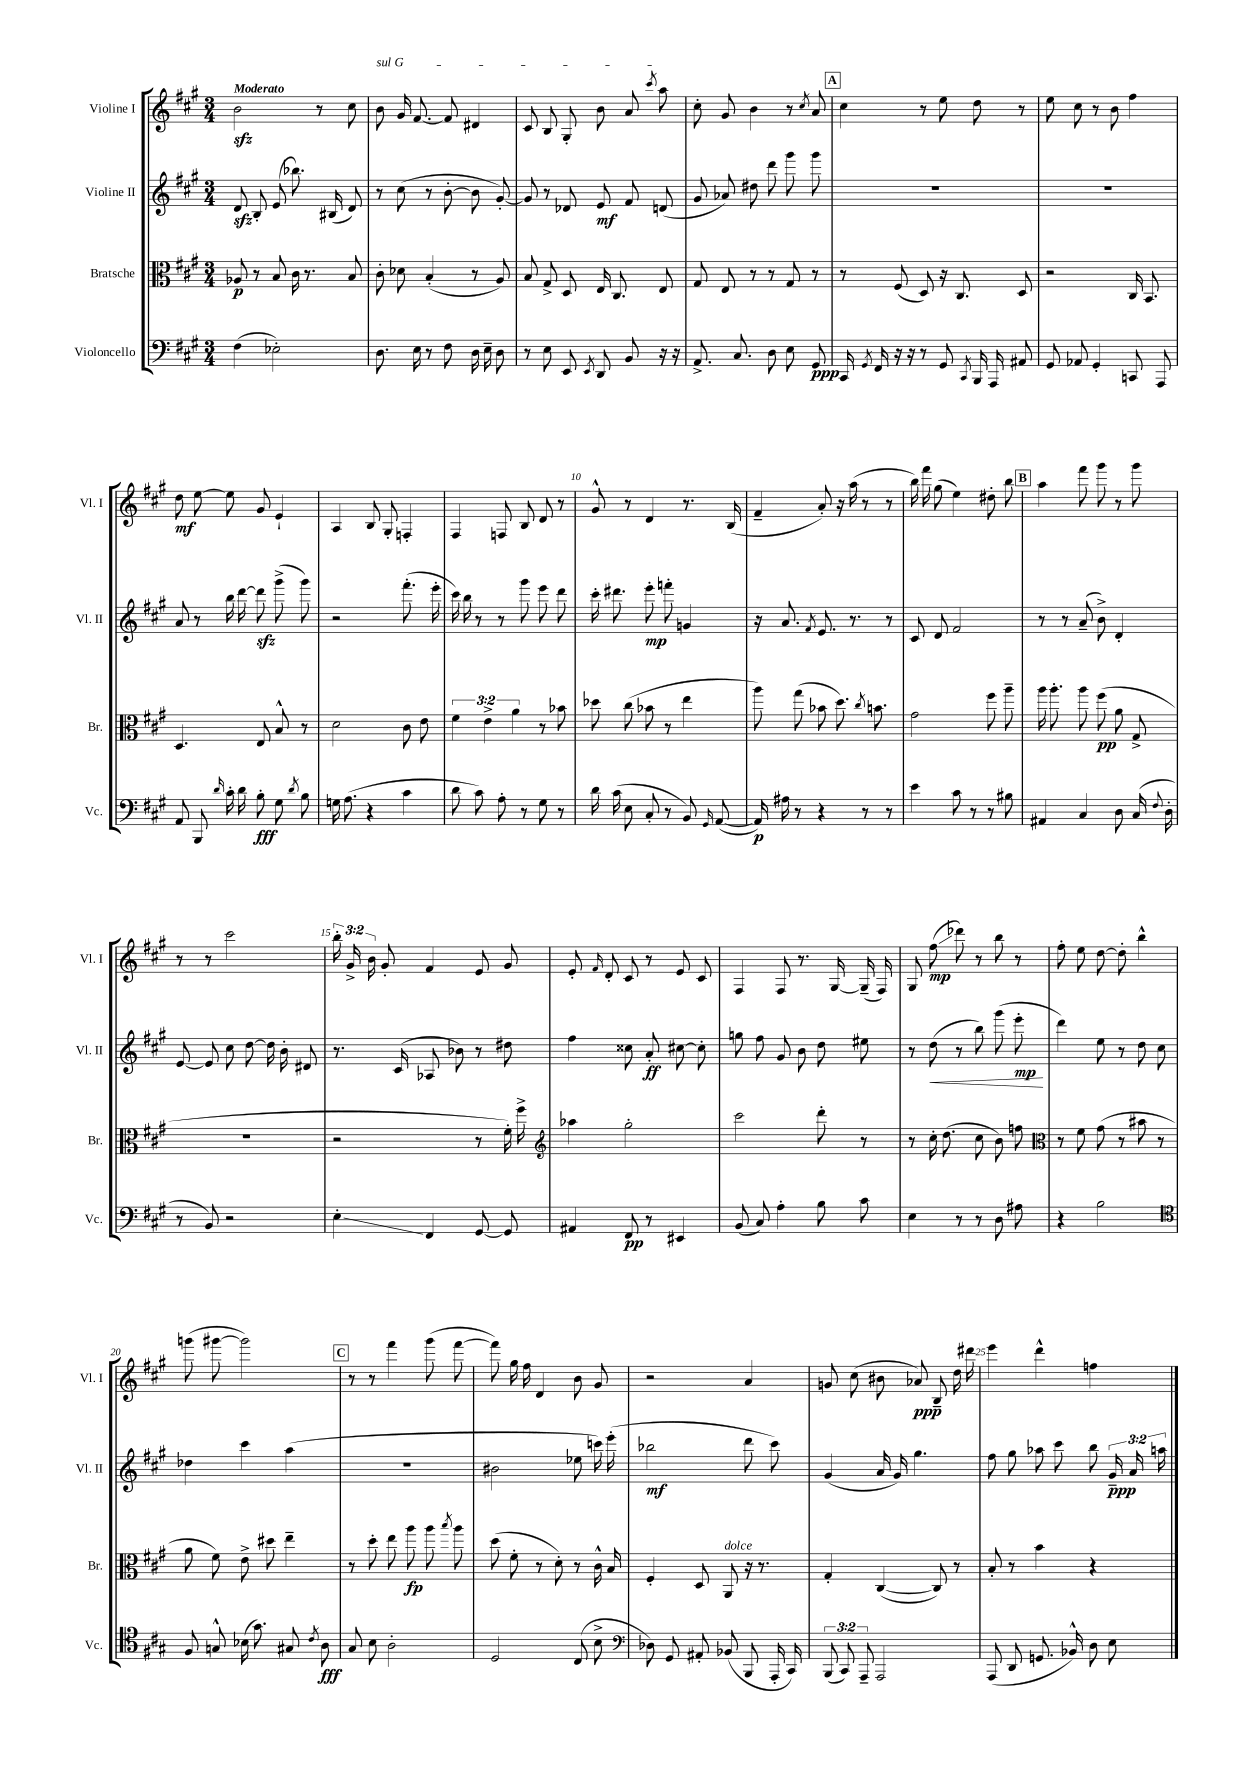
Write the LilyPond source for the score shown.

<<
\new StaffGroup <<
\new Staff = "s0" \with { instrumentName = "Violine I" shortInstrumentName = "Vl. I" } {
    \clef treble \key a \major \numericTimeSignature \time 3/4 \override Staff.TupletNumber.text = #tuplet-number::calc-fraction-text \tempo "Moderato"
    \autoBeamOff b'2\sfz r8 cis''8 |
    \once \override TextSpanner.bound-details.left.text = \markup { \italic "sul G" } b'8\startTextSpan gis'16 fis'8.~ fis'8 dis'4 |
    cis'8 b8 gis8-. b'8 a'8 \acciaccatura { cis'''8 } a''8\stopTextSpan |
    cis''8-. gis'8 b'4 r8 \acciaccatura { cis''8 } a'8 |
    \mark \markup { \box "A" } cis''4 r8 e''8 d''8 r8 |
    e''8 cis''8 r8 b'8 fis''4 |
    d''8\mf e''8~ e''8 gis'8 e'4-! |
    a4 b8 gis8-. f4-. |
    fis4 f8 b8 d'8 r8 |
    gis'8-^ r8 d'4 r8. b16( |
    fis'4-- a'8-.) r16 a''16( r8 r8 |
    b''16) fis'''16 gis''8( e''4) dis''8-. b''8 |
    \mark \markup { \box "B" } a''4 fis'''8 gis'''8 r8 gis'''8 |
    r8 r8 cis'''2 |
    \tuplet 3/2 { b''16-. gis'16-> b'16 } gis'8-. fis'4 e'8 gis'8 |
    e'8-. \grace { fis'16 } d'8-. cis'8 r8 e'8 cis'8 |
    fis4 fis8 r8. gis16~ gis16--( fis16) |
    gis8 fis''8\glissando\mp( des'''8) r8 b''8 r8 |
    fis''8-. e''8 d''8~ d''8-. b''4-^ |
    g'''8( gis'''8~ gis'''2) |
    \mark \markup { \box "C" } r8 r8 fis'''4 gis'''8( fis'''8~ |
    fis'''8) gis''16 fis''16 d'4 b'8 gis'8 |
    r2 a'4 |
    g'8 cis''8( bis'8 aes'8\ppp) b8-- d''16 dis'''16 |
    e'''4 d'''4-^ f''4 \bar "|." |
}
\new Staff = "s1" \with { instrumentName = "Violine II" shortInstrumentName = "Vl. II" } {
    \clef treble \key a \major \numericTimeSignature \time 3/4 \override Staff.TupletNumber.text = #tuplet-number::calc-fraction-text
    \autoBeamOff d'8\sfz b8-. e'8( bes''8.) bis16( d'8) |
    r8 cis''8( r8 b'8~-. b'8 gis'8~-.) |
    gis'8 r8 des'8 e'8\mf fis'8 d'8( |
    gis'8 aes'8) dis''8 d'''8 gis'''8 gis'''8 |
    \mark \markup { \box "A" } R2. |
    R2. |
    a'8 r8 b''16 d'''16~ d'''8\sfz gis'''8->( gis'''8) |
    r2 fis'''8.-.( e'''16-. |
    cis'''16) b''16 r8 r8 gis'''8 e'''8 d'''8 |
    cis'''16-. dis'''8. e'''8-.\mp f'''8-. g'4 |
    r16 a'8. \acciaccatura { fis'8 } e'8. r8. r8 |
    cis'8 d'8 fis'2 |
    \mark \markup { \box "B" } r8 r8 a'8--( b'8->) d'4-. |
    e'8~ e'8 cis''8 d''8~ d''16 b'16-. dis'8 |
    r8. cis'16( aes8 bes'8) r8 dis''8 |
    fis''4 cisis''8 a'8-.\ff cis''8~ cis''8-. |
    g''8 fis''8 gis'8 b'8 d''8 eis''8 |
    r8 d''8\<( r8 b''8) gis'''8( e'''8-.\mp\! |
    d'''4) e''8 r8 d''8 cis''8 |
    des''4 cis'''4 a''4( |
    \mark \markup { \box "C" } R2. |
    bis'2 ees''8 c'''16) e'''16-.( |
    bes''2\mf d'''8 cis'''8) |
    gis'4( a'16 gis'16) gis''4. |
    fis''8 gis''8 aes''8 cis'''8 b''8 \tuplet 3/2 { gis'16--\ppp a'16 a''16 } \bar "|." |
}
\new Staff = "s2" \with { instrumentName = "Bratsche" shortInstrumentName = "Br." } {
    \clef alto \key a \major \numericTimeSignature \time 3/4 \override Staff.TupletNumber.text = #tuplet-number::calc-fraction-text
    \autoBeamOff aes8\p r8 b8 cis'16 r8. b8 |
    cis'8-. des'8 b4-.( r8 a8) |
    b8 gis8-> d8 e16 cis8. e8 |
    gis8 e8 r8 r8 gis8 r8 |
    \mark \markup { \box "A" } r8 fis8( d8) r16 cis8. d8 |
    r2 cis16 b,8. |
    d4. e8 b8-^ r8 |
    d'2 cis'8 e'8 |
    \tuplet 3/2 { fis'4 e'4-> a'4 } r8 bes'8 |
    des''8 cis''8( bes'8 r8 e''4 |
    a''8) gis''8( bes'8 d''8.) \acciaccatura { cis''8 } b'8. |
    gis'2 fis''8 a''8-- |
    \mark \markup { \box "B" } a''16 a''8.-. a''8 fis''8\pp( a'8 gis8-> |
    R2. |
    r2 r8 fis'16-.) fis''16-> |
    \clef treble aes''4 gis''2-. |
    cis'''2 d'''8-. r8 |
    r8 cis''16-. d''8.( cis''8 b'8) f''8 |
    \clef alto r8 fis'8 gis'8( r8 bis'8 r8 |
    a'8 fis'8) e'8-> dis''8 e''4-- |
    \mark \markup { \box "C" } r8 d''8-. e''8 a''8\fp a''8 \acciaccatura { b''8 } a''8 |
    d''8( fis'8-. r8 d'8-.) r8 cis'16-^ b16 |
    fis4-. d8 a,8^\markup { \italic "dolce" } r16 r8. |
    gis4-. cis4~( cis8) r8 |
    b8-. r8 b'4 r4 \bar "|." |
}
\new Staff = "s3" \with { instrumentName = "Violoncello" shortInstrumentName = "Vc." } {
    \clef bass \key a \major \numericTimeSignature \time 3/4 \override Staff.TupletNumber.text = #tuplet-number::calc-fraction-text
    \autoBeamOff fis4( ees2-.) |
    d8. e16 r8 fis8 d16 e16-- d8 |
    r8 e8 e,8 \acciaccatura { e,8 } d,8 b,8 r16 r16 |
    a,8.-> cis8. d8 e8 gis,8\ppp |
    \mark \markup { \box "A" } cis,16 \acciaccatura { gis,8 } fis,16 r16 r16 r8 gis,8 \acciaccatura { cis,8 } b,,16 a,,16 ais,8 |
    gis,8 aes,8 gis,4-. c,8 a,,8 |
    a,8 b,,8 \grace { d'16 } cis'16-. d'16 b8-.\fff gis8 \acciaccatura { d'8 } b8 |
    g16 a8.( r4 cis'4 |
    d'8 cis'8) a8-. r8 gis8 r8 |
    d'16 cis'16( e8 cis8-. r8 b,8) \grace { gis,16 } a,8~( |
    a,16\p) ais16 r8 r4 r8 r8 |
    e'4 cis'8 r8 r8 bis8 |
    \mark \markup { \box "B" } ais,4 cis4 d8 cis16( \appoggiatura { fis8 } d16-. |
    r8 b,8) r2 |
    e4-.\glissando fis,4 gis,8~ gis,8 |
    ais,4 fis,8\pp r8 eis,4 |
    b,8( cis8) a4-. b8 cis'8 |
    e4 r8 r8 d8 ais8 |
    r4 b2 |
    \clef tenor fis8 g8-^ bes16( gis'8.) gis8 \acciaccatura { cis'8 } a8\fff |
    \mark \markup { \box "C" } gis8 b8 a2-. |
    d2 cis8( b8-> |
    \clef bass des8) gis,8 ais,8-. bes,8( b,,8 a,,16-. cis,16) |
    \tuplet 3/2 { b,,8( cis,8) a,,8-- } a,,2 |
    a,,8( d,8 g,8. bes,16-^) d8 e8 \bar "|." |
}
>>
>>
\layout { \context { \Score \override BarNumber.break-visibility = ##(#f #t #t) barNumberVisibility = #(every-nth-bar-number-visible 5) } }
